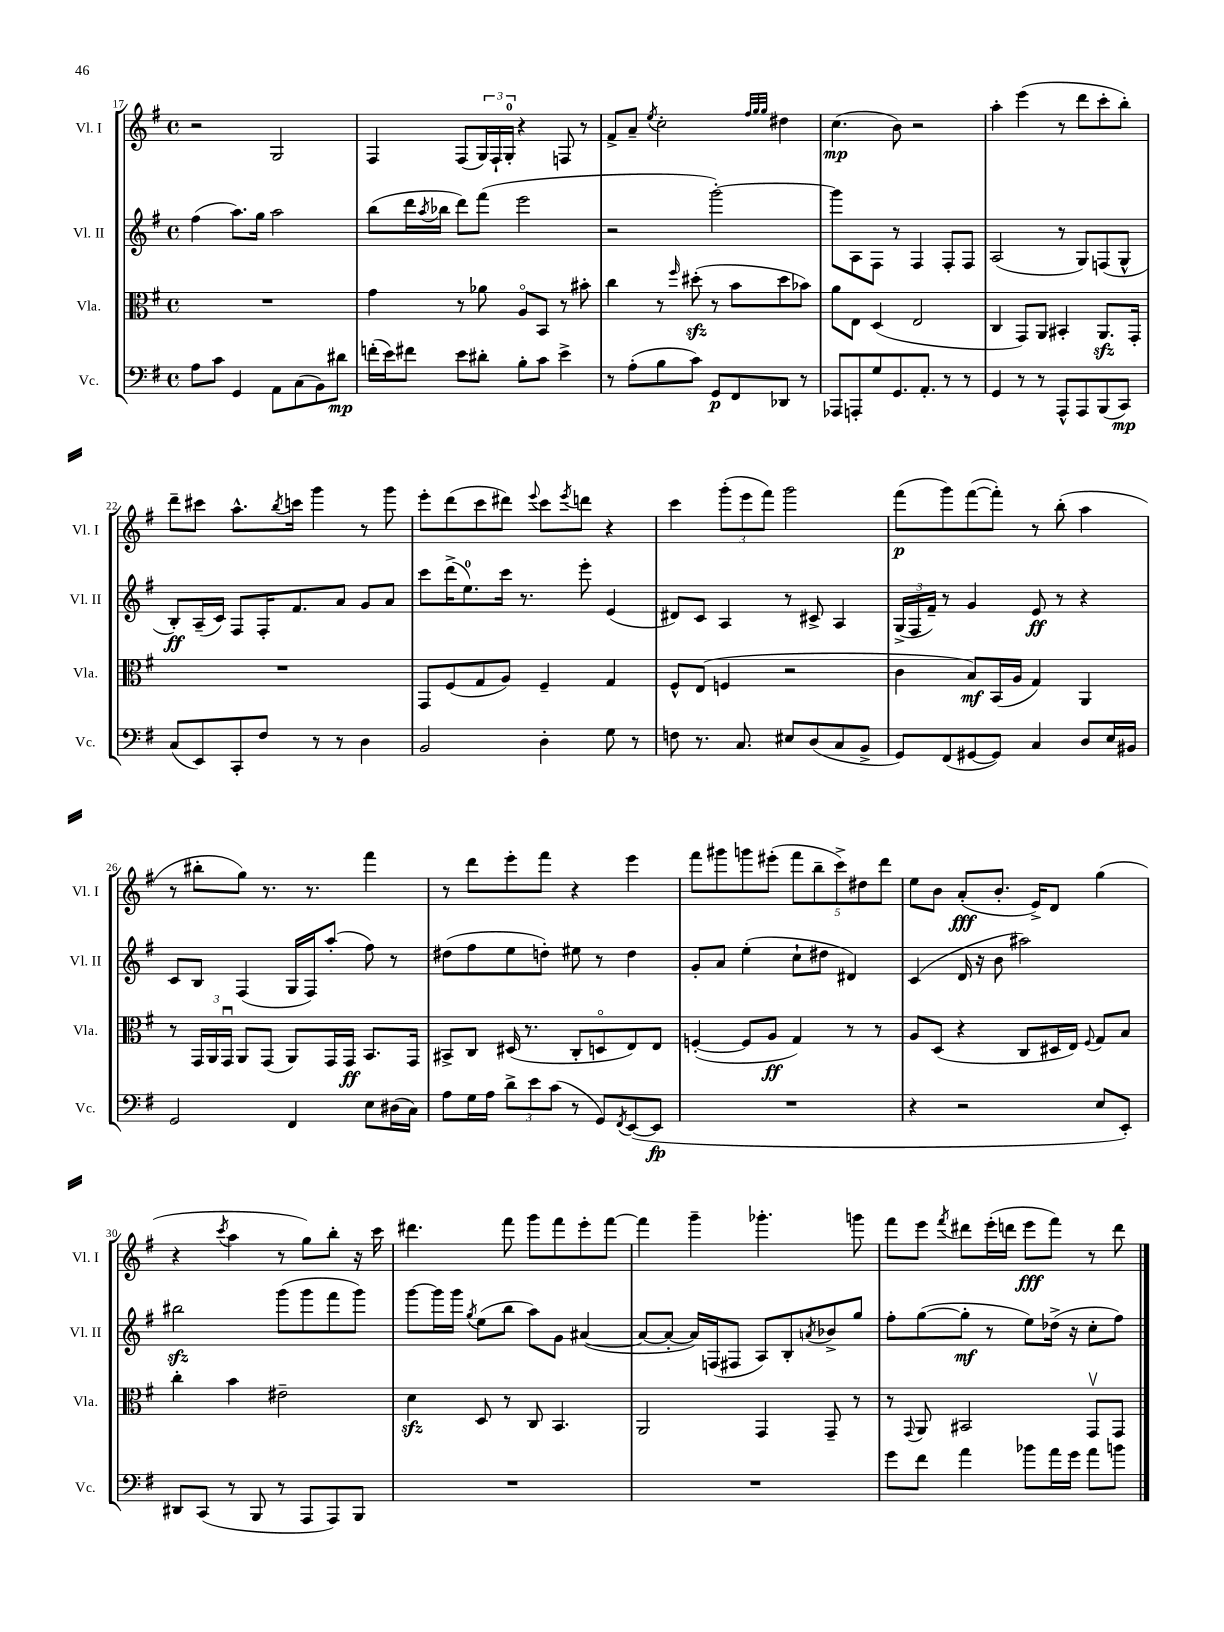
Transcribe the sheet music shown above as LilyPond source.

<<
\new StaffGroup <<
\new Staff = "s0" \with { instrumentName = "Vl. I" shortInstrumentName = "Vl. I" } {
    \clef treble \key g \major \defaultTimeSignature \time 4/4
    r2 g2 |
    fis4 fis8( \tuplet 3/2 { g16) fis16-! g16-0-. } r4 f8 r8 |
    fis'8-> a'8-- \acciaccatura { e''8 } c''2-. \grace { fis''32 g''32 g''32 } dis''4 |
    c''4.\mp( b'8) r2 |
    a''4-. e'''4( r8 d'''8 c'''8-. b''8-.) |
    d'''8-- cis'''8 a''8.-^ \acciaccatura { b''8 } c'''16 g'''4 r8 g'''8 |
    e'''8-. d'''8( c'''8 dis'''8) \appoggiatura { e'''8 } c'''8 \acciaccatura { e'''8 } d'''8 r4 |
    c'''4 \tuplet 3/2 { g'''8-.( e'''8 fis'''8) } g'''2 |
    fis'''8\p( g'''8) fis'''8~( fis'''8-.) r8 b''8-.( a''4 |
    r8 bis''8-. g''8) r8. r8. fis'''4 |
    r8 d'''8 e'''8-. fis'''8 r4 e'''4 |
    fis'''8 gis'''8 g'''8 eis'''8-.( \tuplet 5/4 { fis'''8 b''8-- c'''8->) dis''8 d'''8 } |
    e''8 b'8 a'8-.\fff( b'8.-. e'16->) d'8 g''4( |
    r4 \acciaccatura { c'''8 } a''4 r8 g''8) b''8-. r16 c'''16 |
    dis'''4. fis'''8 g'''8 fis'''8 e'''8-. fis'''8~ |
    fis'''4 g'''4-- ges'''4.-. g'''8 |
    fis'''8 e'''8 \acciaccatura { fis'''8 } dis'''8 e'''16-.( d'''16 e'''8\fff fis'''8) r8 d'''8 \bar "|." |
}
\new Staff = "s1" \with { instrumentName = "Vl. II" shortInstrumentName = "Vl. II" } {
    \clef treble \key g \major \defaultTimeSignature \time 4/4
    fis''4( a''8.) g''16 a''2 |
    b''8( d'''16 \acciaccatura { a''8 } bes''16 d'''8) fis'''8( e'''2 |
    r2 g'''2~-.) |
    g'''8 a8 fis8 r8 fis4 fis8-. fis8 |
    a2( r8 g8) f8( g8-^ |
    b8-.\ff) a16--( c'16) fis8 fis16-. fis'8. a'8 g'8 a'8 |
    c'''8 d'''16->( e''8.-0) c'''16 r8. e'''8-. e'4( |
    dis'8) c'8 a4 r8 cis'8-> a4 |
    \tuplet 3/2 { g16->( fis16 fis'16--) } r8 g'4 e'8\ff r8 r4 |
    c'8 b8 fis4( g16 fis16) a''8-.( fis''8) r8 |
    dis''8( fis''8 e''8 d''8-.) eis''8 r8 d''4 |
    g'8-. a'8 e''4-.( c''8-! dis''8 dis'4) |
    c'4( d'16 r16 b'8 ais''2) |
    bis''2\sfz g'''8( g'''8 fis'''8 g'''8) |
    g'''8~ g'''16 g'''16 \acciaccatura { g''8 } e''8( b''8 a''8) g'8 ais'4~( |
    ais'8~ ais'8~-. ais'16) f16( fis8 a8) b8-. \acciaccatura { a'8 } bes'8-> g''8 |
    fis''8-. g''8~( g''8-.\mf r8 e''8) des''16->( r16 c''8-. fis''8) \bar "|." |
}
\new Staff = "s2" \with { instrumentName = "Vla." shortInstrumentName = "Vla." } {
    \clef alto \key g \major \defaultTimeSignature \time 4/4
    R1 |
    g'4 r8 aes'8 a8\flageolet b,8 r8 bis'8-. |
    c''4 r8 \grace { fis''16 } dis''8-.\sfz( r8 b'8 dis''8 bes'8) |
    a'8 e8 d4( e2 |
    c4 g,8) a,8 bis,4-. a,8.\sfz g,16-. |
    R1 |
    g,8 fis8( g8 a8) fis4-- g4 |
    fis8-^ e8( f4 r2 |
    c'4 b8\mf) b,16( a16 g4) a,4 |
    r8 \tuplet 3/2 { g,16 a,16 g,16\downbow } a,8 g,8( a,8) g,16 g,16\ff b,8. g,16 |
    bis,8-> c8 dis16( r8. c8-. d8\flageolet e8) e8 |
    f4~-.( f8 a8\ff g4) r8 r8 |
    a8 d8( r4 c8 dis16 e16) \appoggiatura { fis8 } g8 b8 |
    c''4-. b'4 eis'2-- |
    d'4\sfz d8 r8 c8 b,4. |
    a,2 g,4 g,8-- r8 |
    r8 \appoggiatura { g,8 } a,8 bis,2 g,8\upbow g,8 \bar "|." |
}
\new Staff = "s3" \with { instrumentName = "Vc." shortInstrumentName = "Vc." } {
    \clef bass \key g \major \defaultTimeSignature \time 4/4
    a8 c'8 g,4 a,8 c8( b,8) dis'8\mp |
    f'16-.( e'16) fis'8 e'8 dis'8-. b8-. c'8 e'4-> |
    r8 a8-.( b8 c'8) g,8\p fis,8 des,8 r8 |
    aes,,8 a,,8-. g8 g,8. a,8.-. r8 r8 |
    g,4 r8 r8 a,,8-^ a,,8 b,,8( c,8\mp) |
    c8( e,8) c,8-. fis8 r8 r8 d4 |
    b,2 d4-. g8 r8 |
    f8 r8. c8. eis8 d8( c8 b,8-> |
    g,8) fis,8( gis,8~ gis,8) c4 d8 e16 bis,16 |
    g,2 fis,4 e8 dis16( c16) |
    a8 g16 a16 \tuplet 3/2 { d'8-> e'8 c'8( } r8 g,8) \acciaccatura { fis,8 } e,8~( e,8\fp |
    R1 |
    r4 r2 e8 e,8-.) |
    dis,8 c,8( r8 b,,8 r8 a,,8 a,,8) b,,8 |
    R1 |
    R1 |
    g'8 fis'8 a'4 bes'8 a'16 g'16 a'8 b'8 \bar "|." |
}
>>
>>
\layout { \context { \Score currentBarNumber = #17 } }
